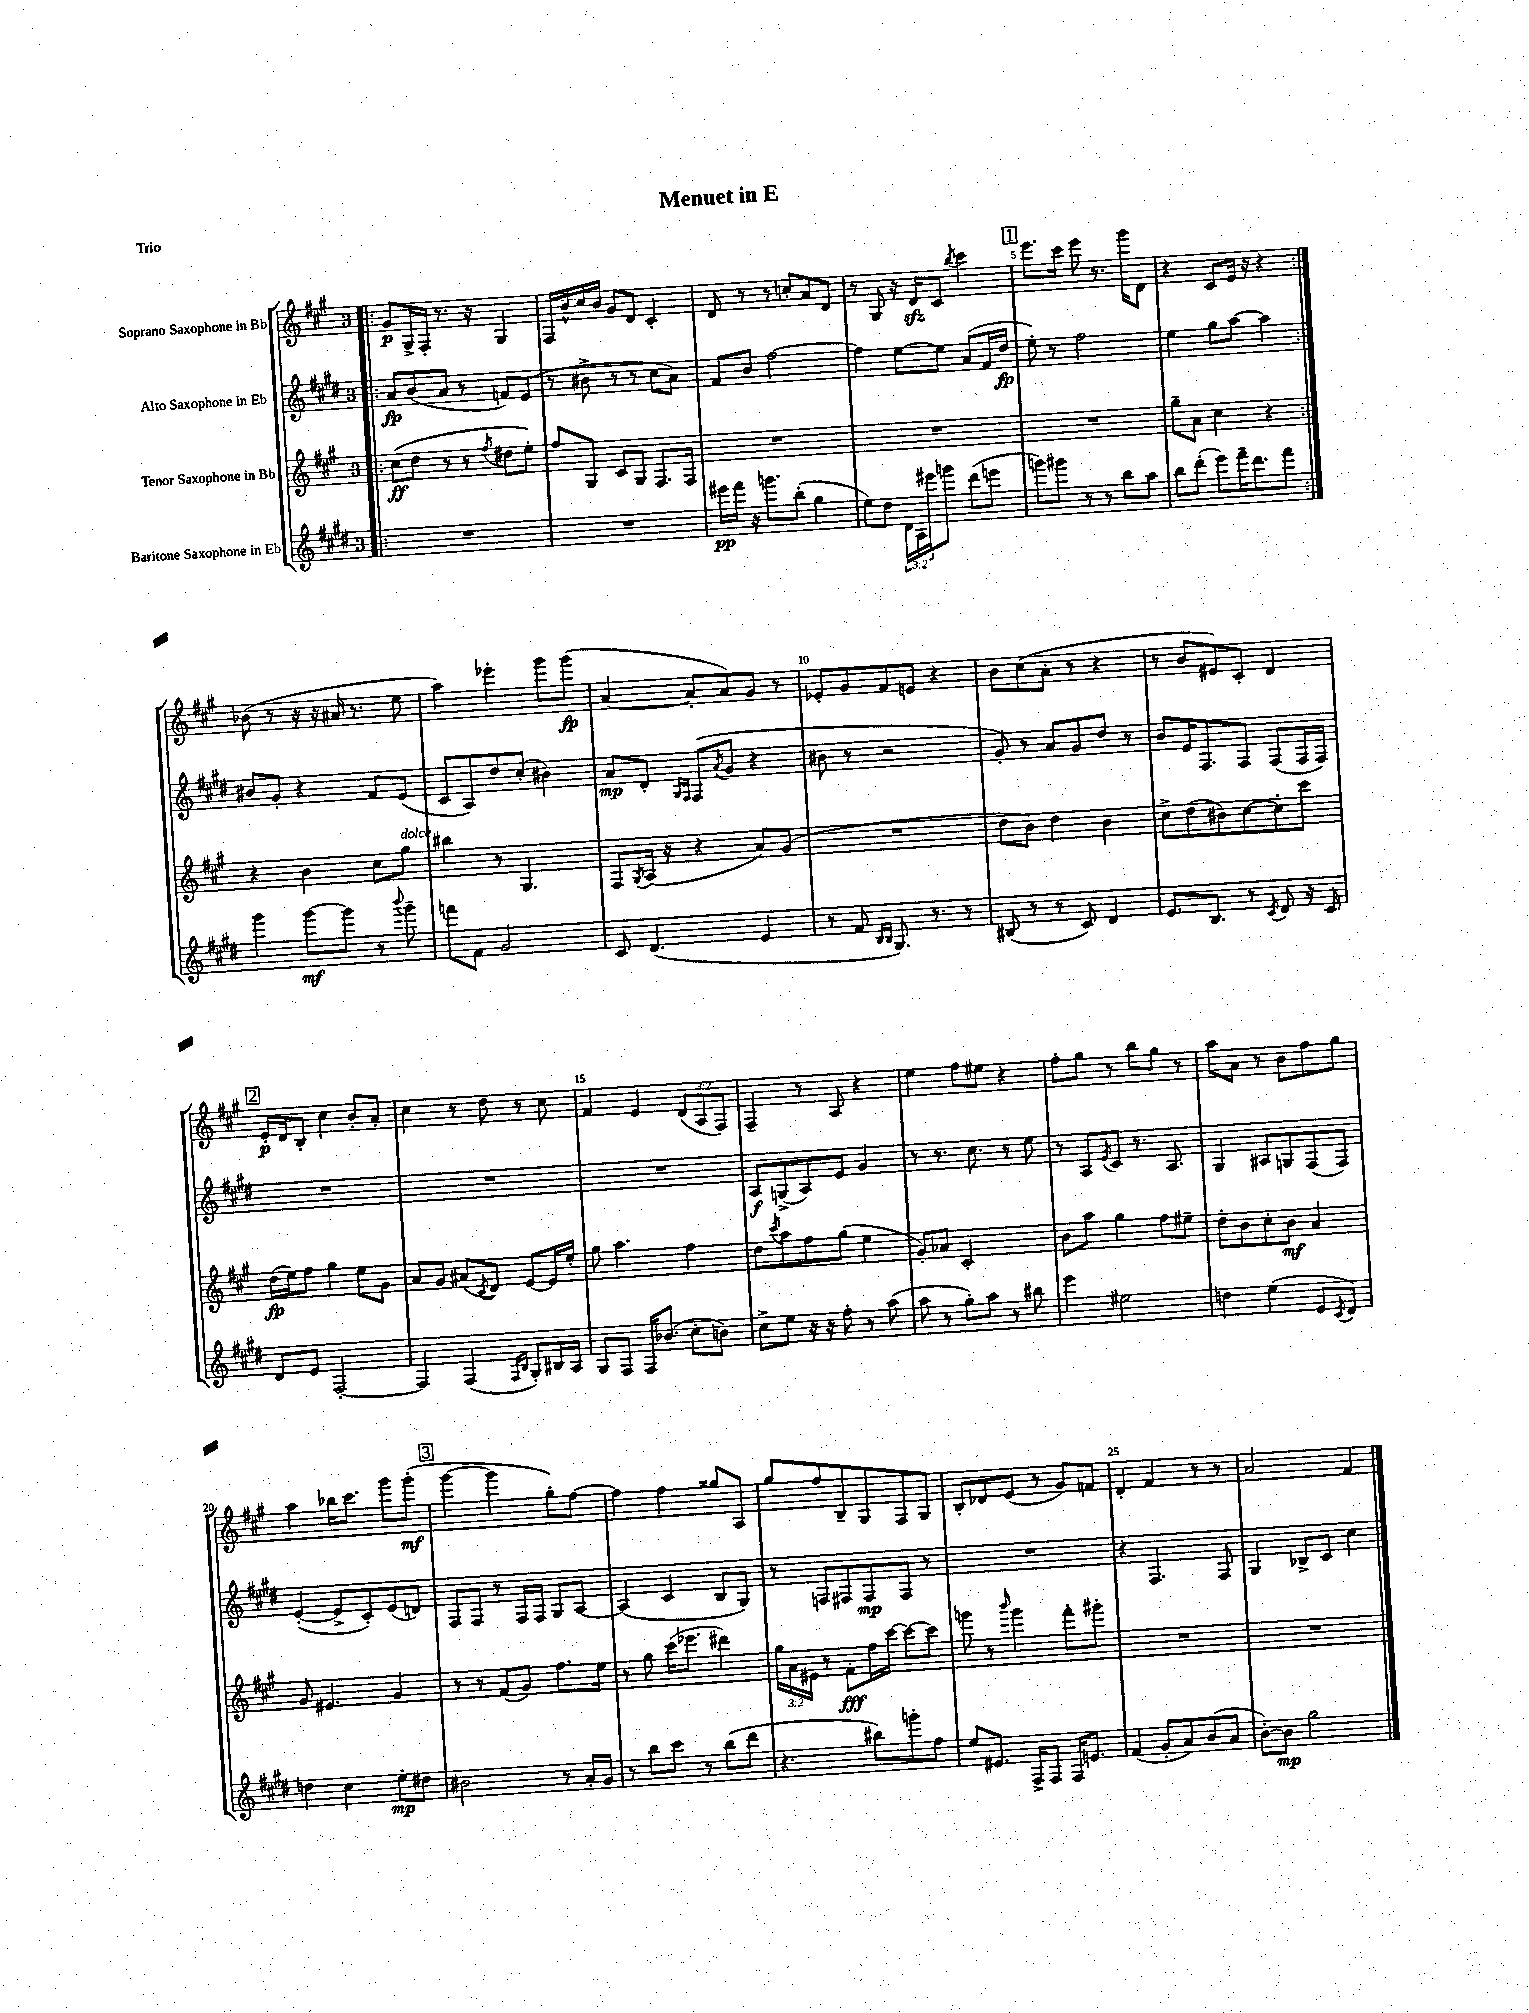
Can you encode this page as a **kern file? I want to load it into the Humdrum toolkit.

**kern	**dynam	**kern	**dynam	**kern	**dynam	**kern	**dynam
*part4	*part4	*part3	*part3	*part2	*part2	*part1	*part1
*staff4	*staff4	*staff3	*staff3	*staff2	*staff2	*staff1	*staff1
*I"Baritone Saxophone in Eb	*	*I"Tenor Saxophone in Bb	*	*I"Alto Saxophone in Eb	*	*I"Soprano Saxophone in Bb	*
*clefG2	*	*clefG2	*	*clefG2	*	*clefG2	*
*k[f#c#g#d#]	*	*k[f#c#g#]	*	*k[f#c#g#d#]	*	*k[f#c#g#]	*
*M3/4	*	*M3/4	*	*M3/4	*	*M3/4	*
=1!|:	=1!|:	=1!|:	=1!|:	=1!|:	=1!|:	=1!|:	=1!|:
2.r	.	(8cc#\L	ff	8a/L	fp	8g#/L	p
.	.	8dd\J	.	(8b/	.	16G#^/L	.
.	.	.	.	.	.	16F#'/JJ	.
.	.	8r	.	8a/J	.	8.r	.
.	.	8r	.	8r	.	.	.
.	.	.	.	.	.	16r	.
.	.	8qff#/	.	.	.	.	.
.	.	8dd#X\L	.	8fn/L)	.	4G#/	.
.	.	8ee'\J)	.	(8e/J	.	.	.
=2	=2	=2	=2	=2	=2	=2	=2
2.r	.	8ff#/L	.	8r	.	16F#/LL	.
.	.	.	.	.	.	16b^^/	.
.	.	8G#/J	.	8b#X^\	.	16cc#/	.
.	.	.	.	.	.	16b/JJ	.
.	.	8c#/L	.	8r	.	8g#/L	.
.	.	8G#/J	.	8r	.	8d/J	.
.	.	8.F#/L	.	8cc#\L	.	4c#'/	.
.	.	.	.	8a\J)	.	.	.
.	.	16F#/Jk	.	.	.	.	.
=3	=3	=3	=3	=3	=3	=3	=3
16eee#X\LL	pp	2.r	.	8f#/L	.	8d/	.
16fff#\JJ	.	.	.	.	.	.	.
16r	.	.	.	8b/J	.	8r	.
8.gggn\L	.	.	.	.	.	.	.
.	.	.	.	[2ff#\	.	8r	.
(8bb'\J	.	.	.	.	.	8ccn'/L	.
4gg#\	.	.	.	.	.	8a/	.
.	.	.	.	.	.	8d/J	.
=4	=4	=4	=4	=4	=4	=4	=4
8ee\L)	.	2.r	.	4ff#\]	.	8r	.
8dd#\J	.	.	.	.	.	8G#/	.
24d#\LL	.	.	.	[8ee\L	.	16r	.
24A\	.	.	.	.	.	.	.
.	.	.	.	.	.	16dzz/KL	.
24eee#X\J	.	.	.	.	.	.	.
8gggn\J	.	.	.	8ee\J]	.	8c#/J	.
.	.	.	.	.	.	8qbb/	.
(8ddd#\L	.	.	.	(8a/L	.	4ccc#\	.
8eeen\J	.	.	.	16f#/L	.	.	.
.	.	.	.	16dd#/JJ	fp	.	.
!!LO:REH:place=s1:t=1
=5	=5	=5	=5	=5	=5	=5	=5
8gggn\L)	.	2.r	.	8ee'\)	.	8.eee\L	.
8ggg#X\J	.	.	.	8r	.	.	.
.	.	.	.	.	.	16ccc#\Jk	.
8r	.	.	.	2ff#\	.	8eee\	.
8r	.	.	.	.	.	8.r	.
8bb\L	.	.	.	.	.	.	.
.	.	.	.	.	.	16ggg#\KL	.
8aa\J	.	.	.	.	.	8d\J	.
=6	=6	=6	=6	=6	=6	=6	=6
8bb\L	.	8gg#~\L	.	4ee\	.	4r	.
(8ddd#'\J	.	8a\J	.	.	.	.	.
8eee\L)	.	4cc#\	.	8gg#\L	.	8c#/L	.
16fff#~\K	.	.	.	[8aa\J	.	16e/Jk	.
8.ddd#\	.	.	.	.	.	16r	.
.	.	4r	.	4aa\]	.	4r	.
8fff#\J	.	.	.	.	.	.	.
!!LO:LB:g=z
=7:|!	=7:|!	=7:|!	=7:|!	=7:|!	=7:|!	=7:|!	=7:|!
4ggg#\	.	4r	.	8b#X/L	.	(8b-X\	.
.	.	.	.	8g#'/J	.	8r	.
[8ggg#\L	mf	4b\	.	4r	.	16r	.
.	.	.	.	.	.	16r	.
8ggg#\J]	.	.	.	.	.	16a#X/	.
.	.	.	.	.	.	8.r	.
8r	.	8cc#\L	.	8f#/L	.	.	.
8qqbbb/	.	.	.	.	.	.	.
!	!	!LO:TX:a:i:t=dolce	!	!	!	!	!
8ggg#~\	.	8gg#\J	.	(8e/J	.	8ee\	.
=8	=8	=8	=8	=8	=8	=8	=8
8fffn\L	.	4bb#X\	.	8c#/L	.	4aa\)	.
8f#\J	.	.	.	8A/)	.	.	.
2g#/	.	8r	.	8dd#/	.	4eee-X'\	.
.	.	4.G#/	.	(8cc#'/J	.	.	.
.	.	.	.	4b#X\)	.	8ggg#\L	.
.	.	.	.	.	.	(8ggg#\J	fp
=9	=9	=9	=9	=9	=9	=9	=9
8c#/	.	8F#/L	.	8a/L	mp	[4a/	.
.	.	8qG#/	.	.	.	.	.
(4.d#/	.	(16A/Jk	.	8d#'/J	.	.	.
.	.	16r	.	.	.	.	.
.	.	.	.	16qqG#/LL	.	.	.
.	.	.	.	16qqF#/JJ	.	.	.
.	.	4r	.	(8F#/L	.	8a'/L]	.
.	.	.	.	8qa/	.	.	.
.	.	.	.	8g#/J	.	8a/)	.
4e/	.	8a/L)	.	4r	.	8g#/J	.
.	.	(8g#/J	.	.	.	8r	.
=10	=10	=10	=10	=10	=10	=10	=10
8r	.	2.r	.	8b#X\	.	8e-X'/L	.
8f#/	.	.	.	8r	.	8g#/	.
16qqB/LL	.	.	.	.	.	.	.
16qqB/JJ	.	.	.	.	.	.	.
8.G#/)	.	.	.	2r	.	8f#/	.
.	.	.	.	.	.	8en/J	.
8.r	.	.	.	.	.	.	.
.	.	.	.	.	.	4r	.
8r	.	.	.	.	.	.	.
=11	=11	=11	=11	=11	=11	=11	=11
(8B#X/	.	8dd\L	.	8g#'/)	.	8b\L	.
8r	.	8b\J)	.	8r	.	(8cc#\	.
8r	.	4dd\	.	8a/L	.	8a'\J	.
8c#/)	.	.	.	8g#/	.	8r	.
4d#/	.	4b\	.	8dd#/J	.	4r	.
.	.	.	.	8r	.	.	.
=12	=12	=12	=12	=12	=12	=12	=12
8.e/L	.	8cc#^\L	.	8b/L	.	8r	.
.	.	(8dd\	.	16e/K	.	8b/L	.
8.B/J	.	.	.	8.F#/	.	.	.
.	.	8b#X\)	.	.	.	8e#X/)	.
8r	.	[8cc#\	.	8F#/J	.	8c#'/J	.
8qc#/	.	.	.	.	.	.	.
8d#/	.	8cc#'\]	.	(8F#/L	.	4d/	.
16r	.	8ccc#\J	.	16F#/L	.	.	.
16c#/	.	.	.	16F#/JJ)	.	.	.
!!LO:LB:g=z
!!LO:REH:place=s1:t=2
=13	=13	=13	=13	=13	=13	=13	=13
8d#/L	.	(16dd\LL	fp	2.r	.	16e'/LL	p
.	.	16ee\J)	.	.	.	16d/J	.
8e/J	.	8ff#\J	.	.	.	8B'/J	.
[2F#'/	.	4gg#\	.	.	.	4cc#\	.
.	.	8ee\L	.	.	.	8b'/L	.
.	.	8g#\J	.	.	.	8a'/J	.
=14	=14	=14	=14	=14	=14	=14	=14
4F#/]	.	8a/L	.	2.r	.	4cc#\	.
.	.	8g#/J	.	.	.	.	.
(4F#/	.	(8a#X/L	.	.	.	8r	.
.	.	8qc#/	.	.	.	.	.
.	.	8d/J)	.	.	.	8dd\	.
16qqF#/LL	.	.	.	.	.	.	.
16qqB/JJ	.	.	.	.	.	.	.
8G#'/L)	.	[8e/L	.	.	.	8r	.
16B#X/L	.	16e/L]	.	.	.	8cc#\	.
16A/JJ	.	16ee'/JJ	.	.	.	.	.
=15	=15	=15	=15	=15	=15	=15	=15
8G#/L	.	8gg#\	.	2.r	.	4f#/	.
8F#/J	.	4.aa\	.	.	.	.	.
16F#/KL	.	.	.	.	.	4e/	.
(8.b-X/J	.	.	.	.	.	.	.
8cc#'\L	.	4ff#\	.	.	.	(12d/L	.
.	.	.	.	.	.	12A/	.
8bn\J)	.	.	.	.	.	.	.
.	.	.	.	.	.	12F#/J)	.
=16	=16	=16	=16	=16	=16	=16	=16
8cc#^\L	.	8dd\L	.	8A/L	f	4F#~/	.
.	.	8qccc#/	.	.	.	.	.
8ee\J	.	8aa\	.	(8Gn^/	.	.	.
16r	.	8ff#\	.	8A/)	.	8r	.
16r	.	.	.	.	.	.	.
8ff#'\	.	(8gg#\J	.	8e/J	.	8A/	.
8r	.	4ee\	.	4g#/	.	4r	.
(8aa\	.	.	.	.	.	.	.
=17	=17	=17	=17	=17	=17	=17	=17
8aa\	.	8g#'/L)	.	8r	.	4ee\	.
8r	.	8a-X/J	.	8.r	.	.	.
8gg#'\L)	.	2c#'/	.	.	.	8ff#\L	.
.	.	.	.	8.cc#\	.	.	.
8aa\J	.	.	.	.	.	8ee#X\J	.
8r	.	.	.	8r	.	4r	.
8bb#X\	.	.	.	8ee\	.	.	.
=18	=18	=18	=18	=18	=18	=18	=18
4eee\	.	8b\L	.	8r	.	8ff#'\L	.
.	.	8aa\J	.	8A/L	.	8gg#\J	.
.	.	.	.	8qe/	.	.	.
2ee#X\	.	4gg#\	.	8c#/J	.	8r	.
.	.	.	.	8.r	.	8bb\L	.
.	.	8ff#\L	.	.	.	8gg#\J	.
.	.	.	.	8.A/	.	.	.
.	.	8ee#X~\J	.	.	.	8r	.
=19	=19	=19	=19	=19	=19	=19	=19
4ddn\	.	8dd'\L	.	4G#/	.	8aa\L	.
.	.	8b\	.	.	.	8a\J	.
(4ee\	.	8cc#'\	.	8A#X/L	.	8r	.
.	.	8b\J	mf	8Gn/	.	8b\L	.
8e/L	.	4a/	.	(8F#/	.	8ff#\	.
8qc#/	.	.	.	.	.	.	.
8d#/J)	.	.	.	8F#/J)	.	8gg#\J	.
!!LO:LB:g=z
=20	=20	=20	=20	=20	=20	=20	=20
4ddn\	.	8g#/	.	([4e'/	.	4aa\	.
.	.	4.e#X/	.	.	.	.	.
4cc#\	.	.	.	8e^/L]	.	16bb-X\KL	.
.	.	.	.	.	.	8.ccc#\J	.
.	.	.	.	8c#'/)	.	.	.
8ee'\L	mp	4g#/	.	(8e/	.	8ggg#\L	.
8dd#X\J	.	.	.	8dn/J)	.	(8ggg#'\J	mf
!!LO:REH:place=s1:t=3
=21	=21	=21	=21	=21	=21	=21	=21
2b#X\	.	8r	.	8F#/L	.	[4ggg#\	.
.	.	8r	.	8F#/J	.	.	.
.	.	(8f#/L	.	8r	.	4ggg#\]	.
.	.	8g#/J)	.	16F#/LL	.	.	.
.	.	.	.	16F#/JJ	.	.	.
8r	.	8.ff#\L	.	8G#/L	.	8gg#'\L)	.
16a'/LL	.	.	.	[8A/J	.	[8ff#\J	.
16g#/JJ	.	16ee\Jk	.	.	.	.	.
=22	=22	=22	=22	=22	=22	=22	=22
8r	.	8r	.	(4A/]	.	4ff#\]	.
8bb\L	.	8gg#\	.	.	.	.	.
8ccc#\J	.	(16ccc#\KL	.	4c#/	.	4ff#\	.
.	.	8.eee-X\J	.	.	.	.	.
8r	.	.	.	.	.	.	.
(8bb\L	.	4ddd#X\)	.	8B/L	.	8gg##X/L	.
8ddd#\J	.	.	.	8G#/J)	.	8A/J	.
=23	=23	=23	=23	=23	=23	=23	=23
4.r	.	24gg#\LL	.	8r	.	8gg#/L	.
.	.	24a\	.	.	.	.	.
.	.	24e#X\JJ	.	.	.	.	.
.	.	8r	.	8Fn/L	.	8ff#/	.
.	.	8f#'\L	fff	8F#X/	.	8B~/	.
8bb#X\L)	.	16ff#\L	.	8F#/	mp	8G#/	.
.	.	[16ccc#\JJ	.	.	.	.	.
8gggn'\	.	8ccc#\L_	.	8F#/J	.	8F#/	.
8ff#\J	.	8ccc#\J]	.	8r	.	8G#/J	.
=24	=24	=24	=24	=24	=24	=24	=24
8ee/L	.	8gggn\	.	2.r	.	8B'/L	.
8.e#X/J	.	8r	.	.	.	8d-X/	.
.	.	16qqbbb/	.	.	.	.	.
.	.	4ggg\	.	.	.	(8e/J	.
16F#^/KL	.	.	.	.	.	.	.
8F#/J	.	.	.	.	.	8r	.
16F#/KL	.	8fff#'\L	.	.	.	8g#/L)	.
8.en/J	.	.	.	.	.	.	.
.	.	8ggg#X'\J	.	.	.	8fn/J	.
=25	=25	=25	=25	=25	=25	=25	=25
(4f#/	.	2.r	.	4r	.	4d'/	.
8g#'/L	.	.	.	4.F#/	.	4f#/	.
8a/)	.	.	.	.	.	.	.
(8b/	.	.	.	.	.	8r	.
8a/J	.	.	.	8F#/	.	8r	.
=26	=26	=26	=26	=26	=26	=26	=26
[8b'\L)	.	2.r	.	4G#/	.	2a/	.
8b\J]	mp	.	.	.	.	.	.
2gg#\	.	.	.	8B-X^/L	.	.	.
.	.	.	.	8c#/J	.	.	.
.	.	.	.	4cc#\	.	4f#/	.
==	==	==	==	==	==	==	==
*-	*-	*-	*-	*-	*-	*-	*-
